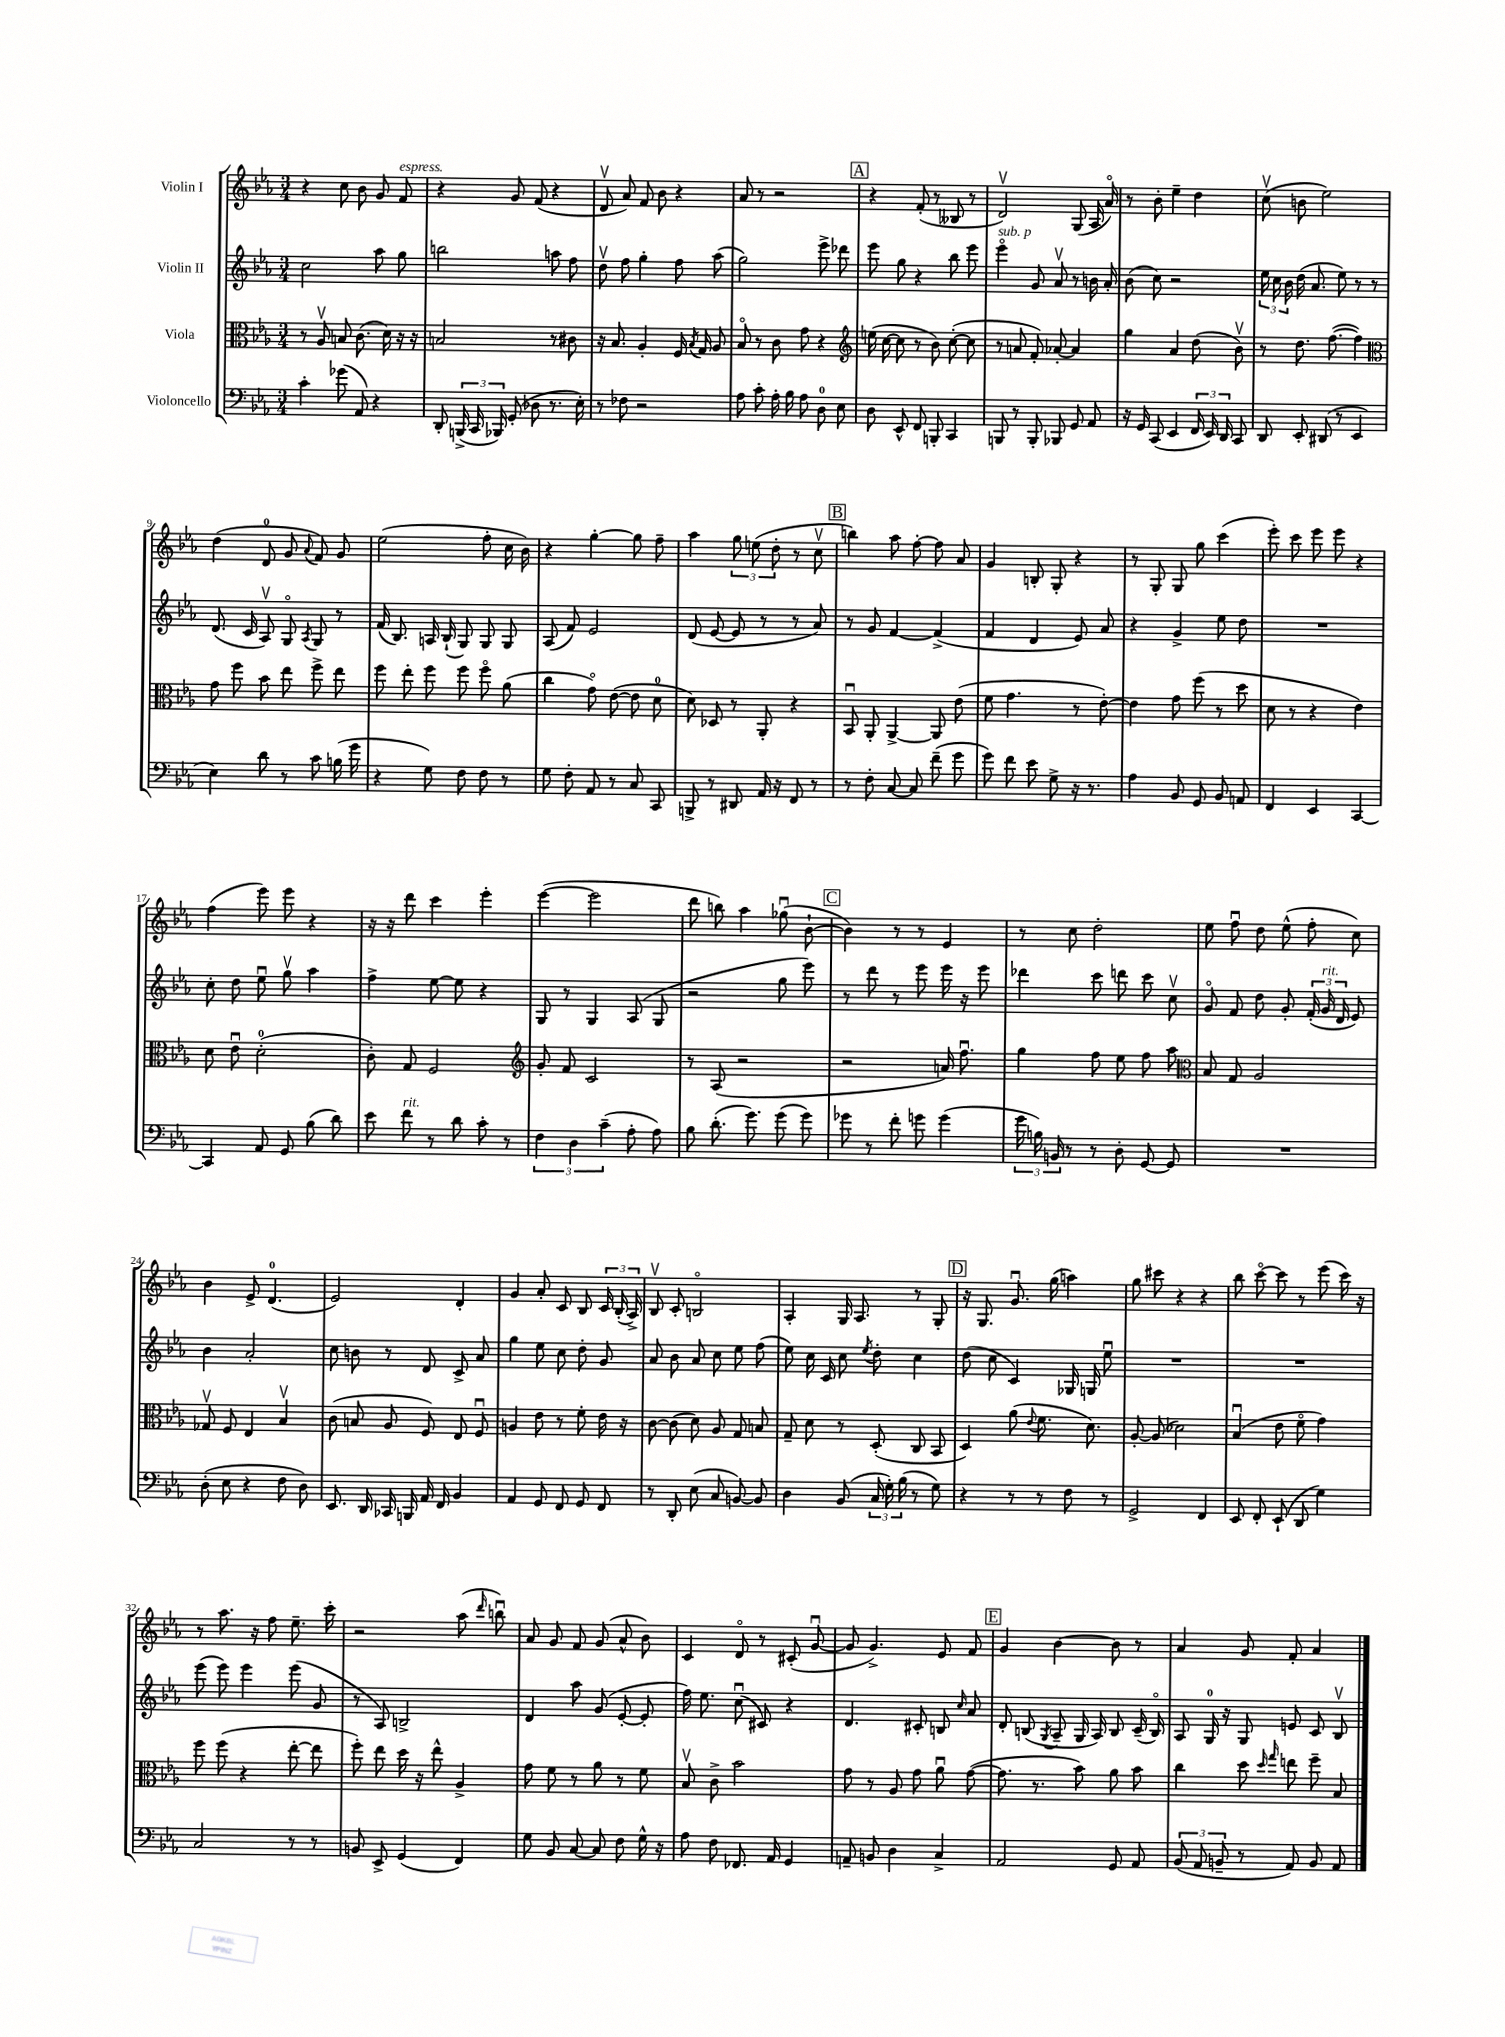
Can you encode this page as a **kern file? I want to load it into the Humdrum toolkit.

**kern	**kern	**kern	**kern
*part4	*part3	*part2	*part1
*staff4	*staff3	*staff2	*staff1
*I"Violoncello	*I"Viola	*I"Violin II	*I"Violin I
*clefF4	*clefC3	*clefG2	*clefG2
*k[b-e-a-]	*k[b-e-a-]	*k[b-e-a-]	*k[b-e-a-]
*M3/4	*M3/4	*M3/4	*M3/4
=1	=1	=1	=1
4c'\	8r	2cc\	4r
.	8A-v/	.	.
(8g-X\	8Bn/	.	8cc\
8AA-/)	(8.c\	.	8b-\
4r	.	8aa-\	8g/
.	16d\)	.	.
!	!	!	!LO:TX:a:i:t=espress.
.	16r	8gg\	8f/
.	16r	.	.
=2	=2	=2	=2
8DD'/	2Bn/	2bbn\	4r
(24BBBn^/	.	.	.
24CC/	.	.	.
24BBB-X/)	.	.	.
(8GG'/	.	.	8g/
8D-X\	.	.	(8f/
8.r	8r	8aan\	4r
.	8c#X\	8ff\	.
16E-'\)	.	.	.
=3	=3	=3	=3
8r	16r	8ddv\	8dv/
.	8.B-/	.	.
8F-X\	.	8ff\	8a-/)
2r	4A-'/	4gg'\	8f/
.	.	.	8b-\
.	16F/	8ff\	4r
.	8qB-/	.	.
.	16G/	.	.
.	8A-/	(8aa-\	.
=4	=4	=4	=4
8A-\	8B-/	2gg\)	8a-/
8c'\	8r	.	8r
16A-'\	8c\	.	2r
16B-\	.	.	.
8A-\	8g\	.	.
8D\	4r	8eee-^\	.
8E-\	.	8ddd-X\	.
!!LO:REH:place=s1:t=A
=5	=5	=5	=5
*	*clefG2	*	*
8D\	(16een\	8eee-\	4r
.	[16cc\	.	.
8EE-^^/	8cc\]	8gg\	.
8FF/	8r	4r	(8f'/
8BBBn'/	8b-\)	.	8r
4CC/	([8cc'\	8bb-\	8B--X/
.	8cc\]	8eee-\	8r
=6	=6	=6	=6
!	!	!LO:TX:a:i:t=sub. p	!
8BBBn/	8r	4eee-\	2dv/)
8r	8an/	.	.
8BBB'/	8f'/)	8g/	.
8BBB-X/	[8a-X'/	8a-v/	.
8GG/	4a-/]	8r	(8G/
8AA-/	.	16bn\	16A-/
.	.	16a-'/	16a-/)
=7	=7	=7	=7
16r	4gg\	(8b-\	8r
16GG/	.	.	.
(8CC/	.	8cc\)	8b-'\
4EE-/	4a-/	2r	4ee-~\
24FF/	(8dd\	.	4dd\
24EE-/)	.	.	.
24DD/	.	.	.
8CC/	8b-v\)	.	.
=8	=8	=8	=8
8DD/	8r	24ee-\	(8ccv\
.	.	24cc\	.
.	.	24b-\	.
8EE-'/	8.dd\	(16dd\	8bn\
.	.	8.a-/	.
(8DD#X/	.	.	2ee-\)
.	([8.ff\	.	.
8r	.	8ee-\)	.
4EE-/	4ff\])	8r	.
.	.	8r	.
!!LO:LB:g=z
=9	=9	=9	=9
*	*clefC3	*	*
4E-\)	8g\	(8.d/	(4dd\
.	8ff\	.	.
.	.	16c/	.
8d\	8b-\	8A-v/)	8d/
8r	8ee-\	8G/	8g/
.	.	8qA-/	8qqa-/
8c\	8ff^\	8G/	8f/)
(16Bn\	8ee-\	8r	8g/
16g\	.	.	.
=10	=10	=10	=10
4r	8ff\	(16f/	(2ee-\
.	.	8.B-/)	.
.	8ee-'\	.	.
8G\)	8ff\	16An/	.
.	.	(16B-`/	.
8F\	8ff\	8G/)	.
8F\	8ff\	8G/	8ff'\
8r	(8a-\	8G/	16cc\
.	.	.	16b-\)
=11	=11	=11	=11
8G\	4cc\	(8A-/	4r
8F'\	.	8f/)	.
8AA-/	8g\)	2e-/	[4gg'\
8r	([8e-\	.	.
8C/	8e-\]	.	8gg\]
8CC/	8d\	.	8ff~\
=12	=12	=12	=12
8BBBn^/	8d\)	(8d/	4aa-\
8r	8D-X/	[8e-/	.
8DD#X/	8r	8e-/]	12gg\
.	.	.	(12een\
16AA-/	8AA-'/	8r	.
.	.	.	12dd'\
16r	.	.	.
8FF/	4r	8r	8r
8r	.	8a-/)	8ccv\
!!LO:REH:place=s1:t=B
=13	=13	=13	=13
8r	8BB-u/	8r	4bbn\)
8F'\	8AA-'/	8g/	.
[8C/	[4AA-^/	[4f/	8aa-\
8C/]	.	.	[8ff'\
(8f~\	8AA-/]	(4f^/]	8ff\]
8g\	(8e-\	.	8a-/
=14	=14	=14	=14
8g\)	8f\	4f/	4g/
8f\	4.g\	.	.
8e-\	.	4d/	8Bn'/
8G^\	.	.	8G'/
16r	8r	8e-/)	4r
8.r	.	.	.
.	[8e-'\)	8a-/	.
=15	=15	=15	=15
4A-\	4e-\]	4r	8r
.	.	.	8G'/
8BB-/	8g\	4g^/	8G/
8GG/	(8ff\	.	8gg\
8BB-/	8r	8ee-\	(4ccc\
8AAn/	8dd\	8dd\	.
=16	=16	=16	=16
4FF/	8d\	2.r	8eee-'\)
.	8r	.	8ccc\
4EE-/	4r	.	8eee-\
.	.	.	8eee-\
[4CC/	4e-\)	.	4r
!!LO:LB:g=z
=17	=17	=17	=17
4CC/]	8d\	8cc'\	(4ff\
.	8e-u\	8dd\	.
8AA-/	(2d'\	8ee-u\	8eee-\)
8GG/	.	8ggv\	8eee-\
(8B-\	.	4aa-\	4r
8d\)	.	.	.
=18	=18	=18	=18
8e-\	8c'\)	4ff^\	16r
.	.	.	16r
!LO:TX:a:i:t=rit.	!	!	!
8f\	8G/	.	8ddd\
8r	2F/	[8ee-\	4ccc\
8d\	.	8ee-\]	.
8c'\	.	4r	4eee-'\
8r	.	.	.
=19	=19	=19	=19
*	*clefG2	*	*
6F\	8g'/	8G/	([4eee-\
.	8f/	8r	.
6D\	.	.	.
.	2c/	4G/	2eee-\]
(6c~\	.	.	.
8A-'\	.	(8A-/	.
8A-\)	.	8G/	.
=20	=20	=20	=20
8B-\	8r	2r	8ddd\
(8.d'\	(8A-/	.	8bbn\)
.	2r	.	4aa-\
8.g\)	.	.	.
(8g\	.	8gg\	(8gg-Xu\
8g\)	.	8eee-\)	[8b-`\
!!LO:REH:place=s1:t=C
=21	=21	=21	=21
8g-X\	2r	8r	4b-\])
8r	.	8ddd\	.
8f'\	.	8r	8r
8gn\	.	8eee-\	8r
(4g\	16an/)	16eee-\	4e-/
.	8.ffu\	16r	.
.	.	8eee-\	.
=22	=22	=22	=22
24g\	4gg\	4ddd-X\	8r
24Bn\)	.	.	.
24BBn/	.	.	.
8r	.	.	8cc\
8r	8ff\	8ccc\	2dd'\
8D'\	8ee-\	8dddn\	.
[8GG/	8ff\	8ccc\	.
8GG/]	8aa-\	8ccv\	.
=23	=23	=23	=23
*	*clefC3	*	*
2.r	8B-/	8g/	8ee-\
.	8G/	8f/	8ffu\
.	2A-/	8dd\	8dd\
.	.	8g'/	(8ee-^^\
.	.	(24f'/	8ff'\
!	!	!LO:TX:a:i:t=rit.	!
.	.	24g/	.
.	.	24d/	.
.	.	8e-/)	8cc\)
!!LO:LB:g=z
=24	=24	=24	=24
(8D'\	8G-Xv/	4b-\	4b-\
8E-\	8F/	.	.
4r	4E-/	2a-'/	8e-^/
.	.	.	(4.d/
8F\	4B-v/	.	.
8D\)	.	.	.
=25	=25	=25	=25
8.EE-/	(8c\	8cc\	2e-/)
.	8Bn/	8bn\	.
16DD/	.	.	.
16CC-X/	8A-/	8r	.
16BBBn/	.	.	.
16AA-/	8F/)	8d/	.
16FF/	.	.	.
4BB-/	8E-/	8c^/	4d'/
.	8Fu/	8a-/	.
=26	=26	=26	=26
4AA-/	4An/	4gg\	4g/
8GG/	8e-\	8ee-\	8a-'/
8FF/	8r	8cc\	8c/
8GG/	8f'\	8dd'\	8B-/
8FF/	16e-\	8g/	24c/
.	.	.	(24B-'/
.	16r	.	.
.	.	.	24A-^/)
=27	=27	=27	=27
8r	[8c\	8a-/	8B-v/
8DD'/	(8c\]	8b-\	8c'/
(8E-\	8d\)	8a-/	2Bn/
8C/	8A-/	8cc\	.
[8BBn/)	8G/	8ee-\	.
8BB/]	8Bn/	(8ff\	.
=28	=28	=28	=28
4D\	8G~/	8ee-\)	4A-'/
.	8d\	16cc\	.
.	.	16c/	.
(8BB-/	8r	8cc\	16G/
.	.	.	8.A-/
.	.	8qee-/	.
24C/	(8D'/	8dd'\	.
24G'\)	.	.	.
(24B-\	.	.	.
8r	8C/	4cc\	8r
8G\)	8BB-/	.	8G'/
!!LO:REH:place=s1:t=D
=29	=29	=29	=29
4r	4D/)	(8dd\	16r
.	.	.	8.G/
.	.	8cc\	.
8r	(8a-\	4c/)	8.gu/
.	8qqe-/	.	.
8r	8.f\	.	.
.	.	.	(16gg\
8F\	.	16G-X/	4aan\)
.	8.d\)	16Gn/	.
8r	.	8ee-u\	.
=30	=30	=30	=30
2GG^/	[8A-'/	2.r	8gg\
.	(8A-/]	.	8ccc#X\
.	2d-X\)	.	4r
4FF/	.	.	4r
=31	=31	=31	=31
8EE-/	(4B-u/	2.r	8bb-\
8FF'/	.	.	[8ccc\
(8EE-`/	8e-\	.	8ccc\]
8DD/	8f\	.	8r
4G\)	4g\)	.	(8eee-\
.	.	.	16ccc\)
.	.	.	16r
!!LO:LB:g=z
=32	=32	=32	=32
2C/	8ff\	(8eee-\	8r
.	(8ff\	8eee-\)	8.aa-\
.	4r	4eee-\	.
.	.	.	16r
.	.	.	8ff\
8r	[8ee-'\	(8eee-\	8.ee-~\
8r	8ee-\]	8g/	.
.	.	.	16ccc'\
=33	=33	=33	=33
8BBn/	8ff'\)	8r	2r
8EE-^/	8ee-\	8A-/)	.
(4GG/	16dd\	2Bn^/	.
.	16r	.	.
.	8ee-^^\	.	.
4FF/)	4A-^/	.	(8aa-\
.	.	.	16qqddd/
.	.	.	8bbnu\)
=34	=34	=34	=34
8G\	8g\	4d/	8a-/
8BB-/	8f\	.	8g/
[8C/	8r	8aa-\	8f/
8C/]	8a-\	(8g/	(8g/
8F\	8r	[8e-'/	8a-^^/
16G^^\	8f\	8e-'/]	8b-\)
16r	.	.	.
=35	=35	=35	=35
8A-\	8B-v/	16ff\)	4c/
.	.	8.ee-\	.
8F\	8c^\	.	.
8.FF-X/	2b-\	(8ccu\	8d/
.	.	8c#X/)	8r
16AA-/	.	.	.
4GG/	.	4r	(8c#X'/
.	.	.	[8gu/
=36	=36	=36	=36
8AAn~/	8g\	4.d/	8g/]
8BBn/	8r	.	4.g^/)
4D\	8A-/	.	.
.	8g\	8c#X'/	.
4C^/	8a-u\	8Bn/	8e-/
.	.	16qqcc/	.
.	([8g\	8a-/	8f/
!!LO:REH:place=s1:t=E
=37	=37	=37	=37
2AA-/	8.g\]	8d'/	4g/
.	.	(8Bn/	.
.	8.r	.	.
.	.	8qG/	.
.	.	8A-~/	[4b-\
.	8b-\)	16G/	.
.	.	16A-/)	.
8GG/	8a-\	8B/	8b-\]
8AA-/	8b-\	(16c~/	8r
.	.	16B/)	.
=38	=38	=38	=38
(12BB-/	4cc\	8A-/	4a-/
12AA-/	.	.	.
.	.	16G/	.
12BBn~/	.	.	.
.	.	16r	.
8r	8dd\	8G/	8g/
.	16qqdd/	.	.
.	16qqgg/	.	.
8AA-/)	8een\	8en/	8f'/
8BB/	8ff~\	8c/	4a-/
8AA-/	8B-/	8B-v/	.
==	==	==	==
*-	*-	*-	*-
